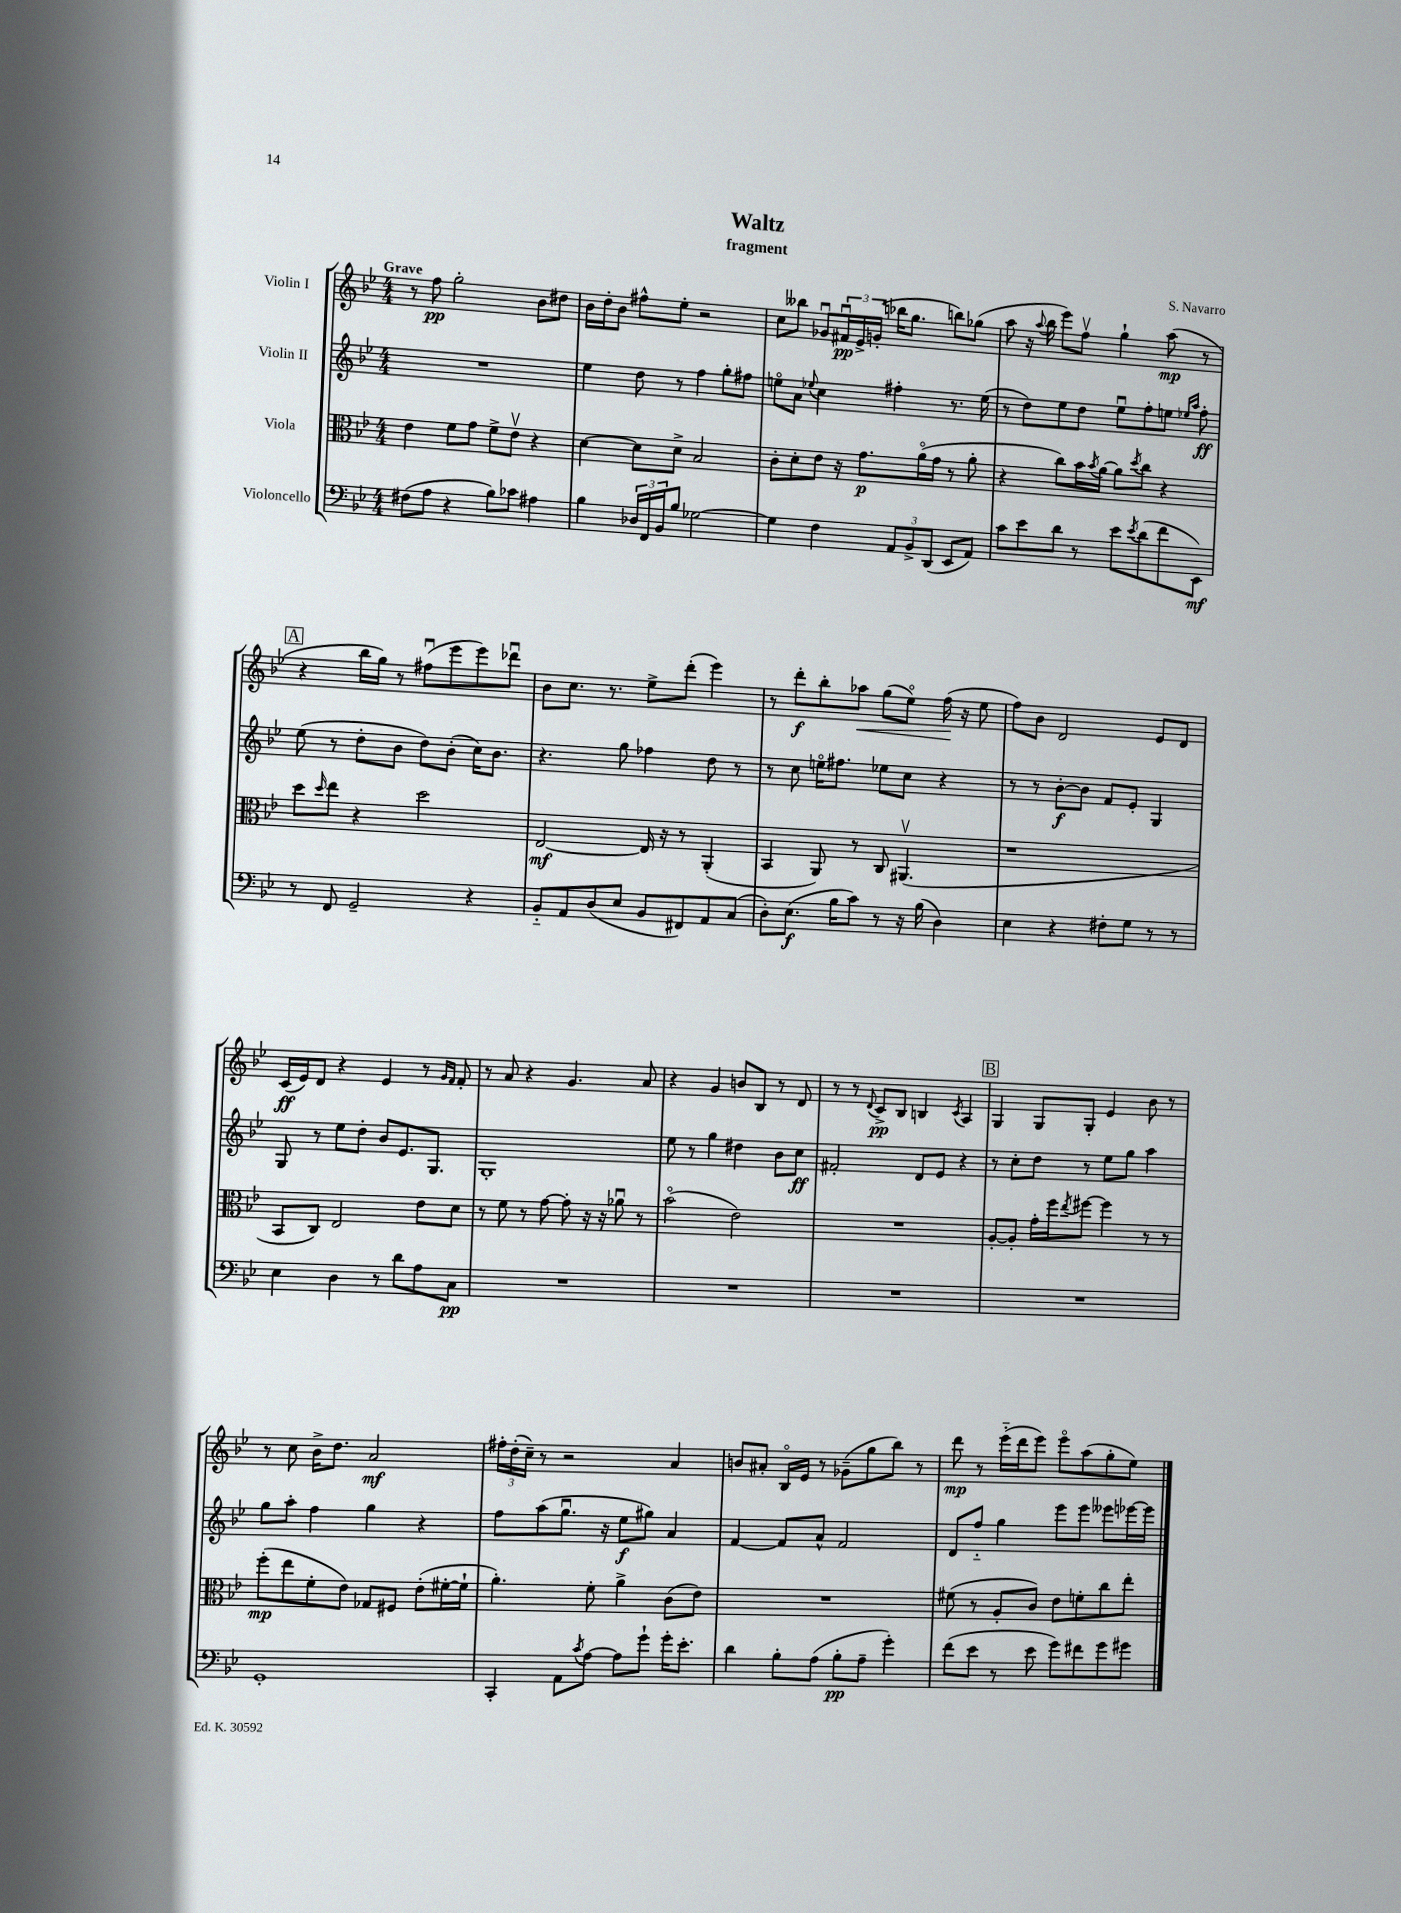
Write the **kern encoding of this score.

**kern	**kern	**kern	**kern
*staff4	*staff3	*staff2	*staff1
*clefF4	*clefC3	*clefG2	*clefG2
*k[b-e-]	*k[b-e-]	*k[b-e-]	*k[b-e-]
*M4/4	*M4/4	*M4/4	*M4/4
(8F#	4e-	1r	8r
8A	.	.	8ff
4r	8f	.	2gg'
.	8g	.	.
8B-)	8f^	.	.
8c-	8e-v	.	.
4A#	4r	.	8b-
.	.	.	8dd#
=	=	=	=
4B-	[4d	4ee-	16b-
.	.	.	16dd'
.	.	.	8b-
24D-	8d]	8dd	8ff#^^
24FF	.	.	.
24BB-	.	.	.
8B-	8d^	8r	8ee-'
[2G-	2B-	4ff	2r
.	.	8gg'	.
.	.	8ff#	.
=	=	=	=
4G-]	8c'	8eeo	8cc
.	8d'	8a	8bb--
.	.	8qqee-	.
4F	8e-	4cc	8g-u
.	16r	.	24f#u
.	.	.	24e-^
.	8.g	.	.
.	.	.	(24g'
12AA	.	4ff#'	16bb-
.	.	.	8.gg
12BB-^	.	.	.
.	(16ao	.	.
(12DD	.	.	.
.	16g	.	.
8EE-	8r	8.r	8bb)
8AA)	8a'	.	(8gg-
.	.	(16ee-	.
=	=	=	=
8c	4r	8r	8aa
8e-	.	8dd)	16r
.	.	.	8qqaa
.	.	.	16bb-
8d	8cc)	8ee-	8eee-)
8r	16b-	8dd	8ffv
.	8qb-	.	.
.	[16a	.	.
8e-	8a]	8ee-u	4gg`
8qe-	8qdd	.	.
(8d	8cc	8ff'	.
8f	4r	8ee	(8aa
.	.	16qqee-	.
.	.	16qqaa	.
8EE-)	.	8ff'	8r
=	=	=	=
8r	8dd	(8ee-	4r
.	16qqdd	.	.
8FF	8ee-	8r	.
2GG~	4r	8dd'	16bb-
.	.	.	16gg)
.	.	8b-	8r
.	2dd	8dd)	(8ff#u
.	.	(8b-'	8eee-
4r	.	16cc)	8eee-)
.	.	8.b-	.
.	.	.	8ddd-u
=	=	=	=
8BB-'~	[2E-	4.r	8b-
8AA	.	.	8.cc
(8D	.	.	.
.	.	.	8.r
8E-	.	8gg	.
8BB-	16E-]	4ff-	8ee-^
.	16r	.	.
8FF#)	8r	.	(8ddd'
8AA	(4AA'	8dd	4eee-)
(8C	.	8r	.
=	=	=	=
8D')	4BB-	8r	8r
(8.E-	.	8cc	8ddd'
.	8AA)	16eeo	8bb-'
16B-	.	8.ff#	.
8c)	8r	.	8aa-
8r	8C	8ee-	(8gg
16r	(4.AA#v	8cc	8ee-o)
(16B-	.	.	.
4D)	.	4r	(16ff
.	.	.	16r
.	.	.	8ee-
=	=	=	=
4E-	1r	8r	8ff)
.	.	8r	8b-
4r	.	[8b-'	2d
.	.	8b-]	.
8F#'	.	8f	.
8G	.	8e-'	.
8r	.	4G	8e-
8r	.	.	8d
=	=	=	=
4E-	8BB-	8G	(16c
.	.	.	16e-)
.	8C)	8r	8d
4D	2E-	8ee-	4r
.	.	8dd'	.
8r	.	8b-	4e-
8d	.	8.e-	.
8A	8e-	.	8r
.	.	8.G	.
.	.	.	16qqg
.	.	.	16qqf
8C	8d	.	8f'
=	=	=	=
1r	8r	1G'	8r
.	8f	.	8a
.	8r	.	4r
.	[8g	.	.
.	8g']	.	4.g
.	16r	.	.
.	16r	.	.
.	8a-u	.	.
.	8r	.	8a
=	=	=	=
1r	(2b-o	8ee-	4r
.	.	8r	.
.	.	4gg	4g
.	2e-)	4dd#	8b
.	.	.	8B-
.	.	8b-	8r
.	.	8cc	8d
=	=	=	=
1r	1r	2f#'	8r
.	.	.	8r
.	.	.	8qqd
.	.	.	8c^
.	.	.	8B-
.	.	8d	4B
.	.	8e-	.
.	.	.	8qc
.	.	4r	4A
=	=	=	=
1r	[8A'	8r	4G
.	8A']	8cc'	.
.	16g'	8dd	8G
.	16ff	.	.
.	8qee-	.	.
.	[8ff#	8r	8G'
.	4ff#]	8ee-	4e-
.	.	8gg	.
.	8r	4aa	8b-
.	8r	.	8r
=	=	=	=
1GG'	(8ff'	8gg	8r
.	8ee-	8aa'	8cc
.	8f'	4ff	16b-^
.	.	.	8.dd
.	8e-)	.	.
.	8G-	4gg	2a
.	8F#	.	.
.	(8e-'	4r	.
.	[16f#'	.	.
.	16f#`]	.	.
=	=	=	=
4CC'	4.a')	8ff	24ff#'
.	.	.	(24dd'
.	.	.	24cc~)
.	.	(8aa	8r
8AA	.	8.ggu	2r
8qc	.	.	.
[8A	8f'	.	.
.	.	16r	.
8A]	4a^	8ee-	.
8g`	.	8gg#)	.
16g'	(8c	4a	4a
8.e-'	.	.	.
.	8e-)	.	.
=	=	=	=
4d	1r	[4f	8b
.	.	.	8a#'
8B-'	.	8f]	16B-o
.	.	.	16e-
(8A	.	8a^^	8r
8B-'	.	2f	(8g-~
8A~	.	.	8gg
4g')	.	.	8bb-)
.	.	.	8r
=	=	=	=
(8f	(8f#	8d	8ddd
8e-	8r	8ff'~	8r
8r	8A'	4gg	(16eee-'~
.	.	.	16ddd
8e-	8c)	.	8eee-)
8g)	8e-	8eee-	8eee-o
8f#	8f'	8eee-	(8aa
8g	8cc	8eee--	8gg'
8g#	8ee-'	[16eee-	8ee-)
.	.	16eee-]	.
==	==	==	==
*-	*-	*-	*-
